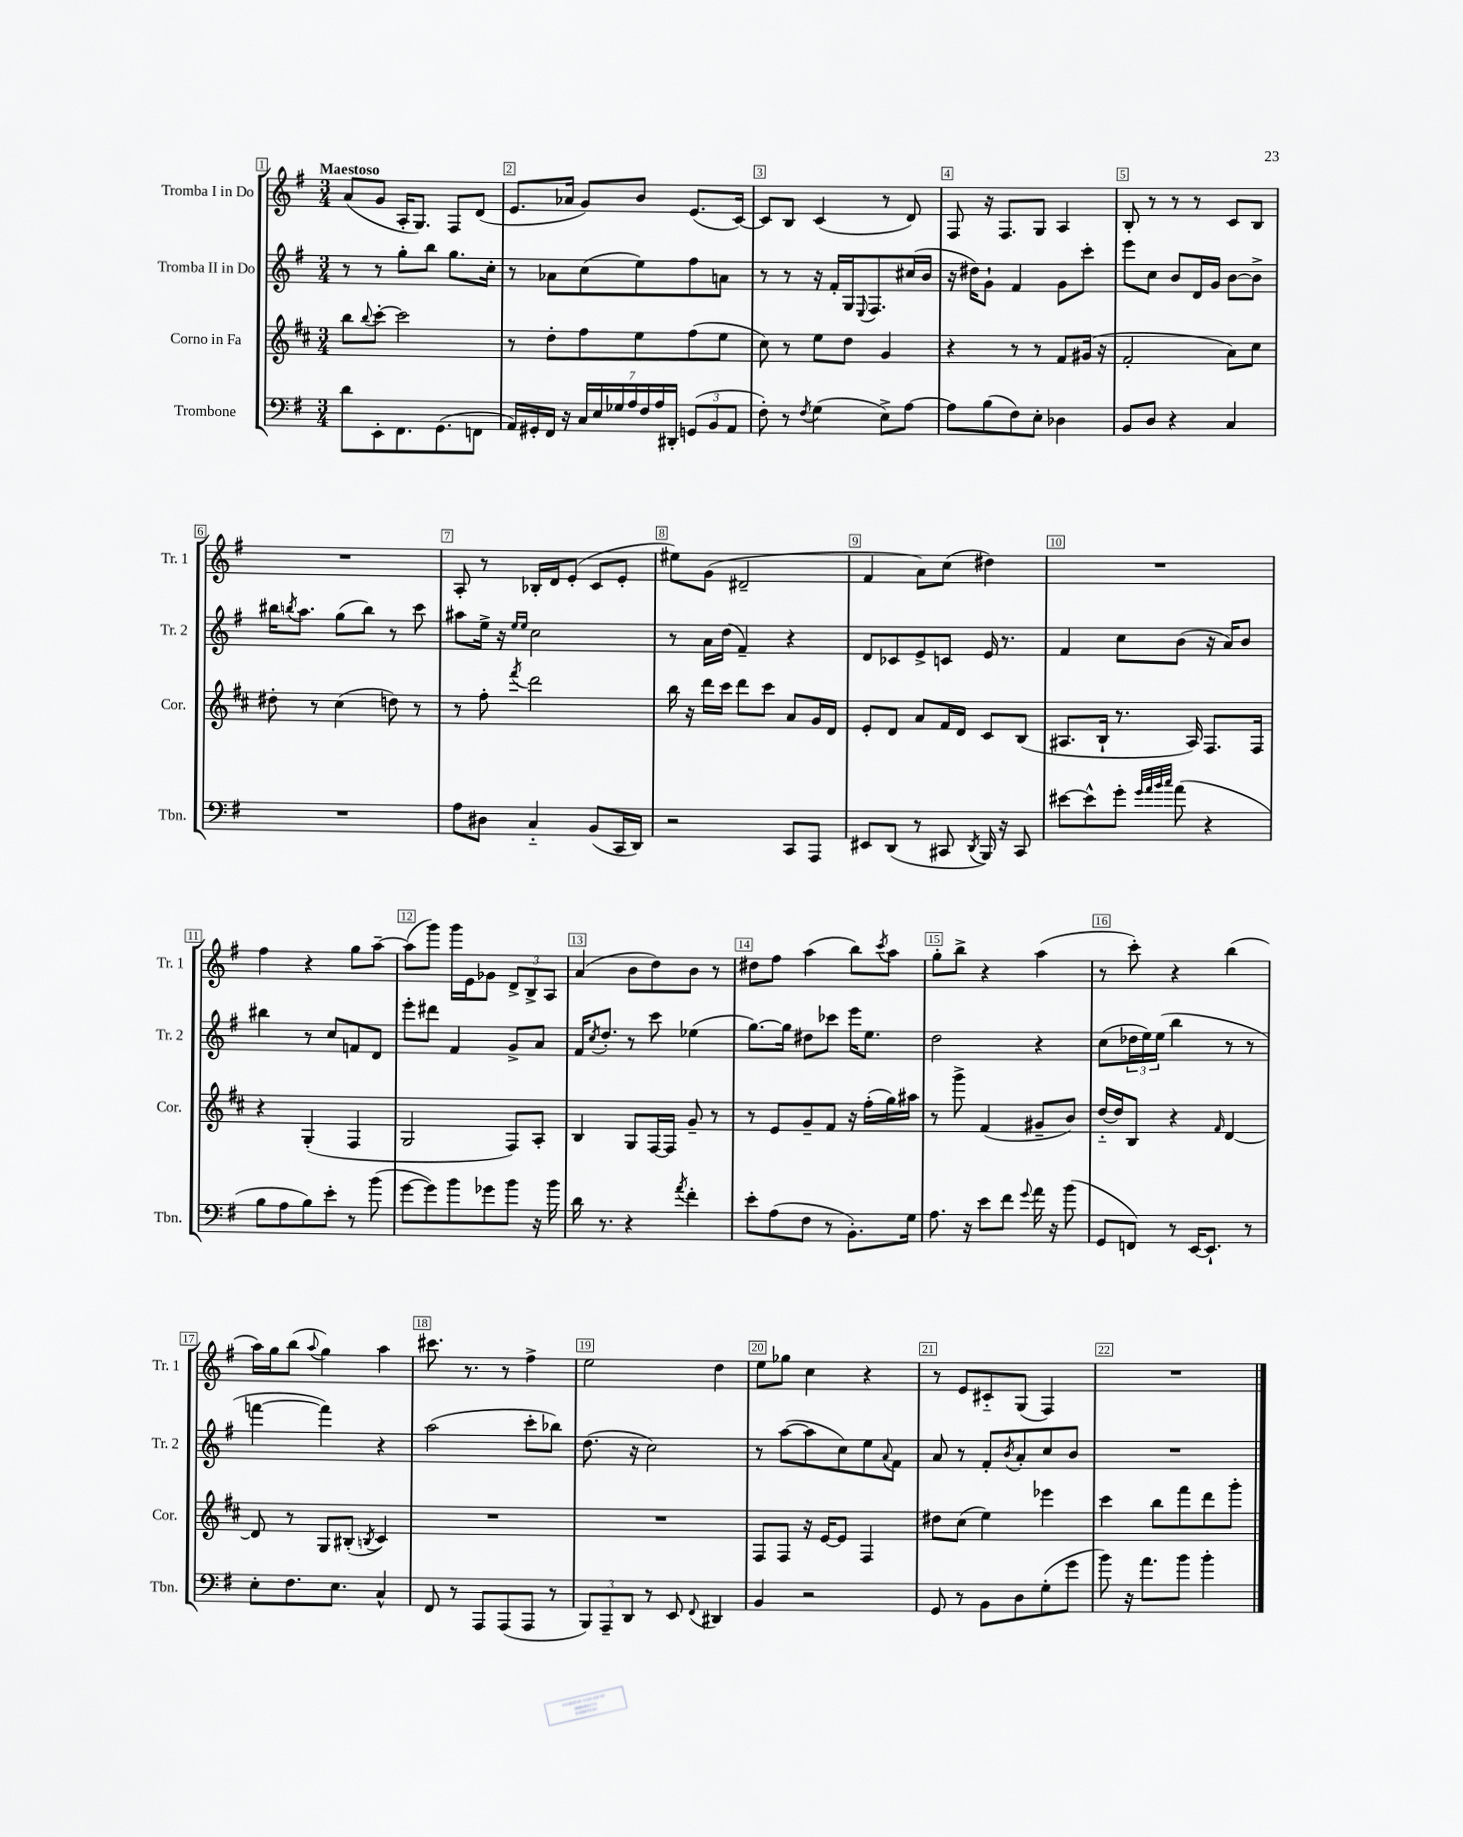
<<
\new StaffGroup <<
\new Staff = "s0" \with { instrumentName = "Tromba I in Do" shortInstrumentName = "Tr. 1" } {
    \clef treble \key g \major \numericTimeSignature \time 3/4 \tempo "Maestoso"
    a'8( g'8 a16-. g8.) fis8 d'8( |
    e'8. aes'16 g'8) b'8 e'8.( c'16~) |
    c'8 b8 c'4( r8 d'8) |
    fis8 r16 fis8. g8 a4 |
    b8-. r8 r8 r8 c'8 b8 |
    R2. |
    a8-. r8 bes16-. d'16 e'8-.( c'8 e'8-. |
    eis''8) g'8( dis'2-- |
    fis'4 a'8) c''8( dis''4) |
    R2. |
    fis''4 r4 g''8 a''8~-- |
    a''8( g'''8) g'''16 e'16 ges'8 \tuplet 3/2 { d'8-> b8-> a8 } |
    a'4( b'8 d''8) b'8 r8 |
    dis''8 fis''8 a''4( b''8) \acciaccatura { c'''8 } a''8 |
    g''8-. b''8-> r4 a''4( |
    r8 c'''8-.) r4 b''4( |
    a''16) g''16 b''8( \appoggiatura { a''8 } g''4) a''4 |
    cis'''8. r8. r8 fis''4-> |
    e''2 d''4 |
    e''8 ges''8 c''4 r4 |
    r8 e'8 cis'8-_ g8( fis4) |
    R2. \bar "|." |
}
\new Staff = "s1" \with { instrumentName = "Tromba II in Do" shortInstrumentName = "Tr. 2" } {
    \clef treble \key g \major \numericTimeSignature \time 3/4
    r8 r8 g''8-. b''8 g''8. c''16-. |
    r8 aes'8 c''8( e''8) fis''8 a'8 |
    r8 r8 r16 fis'16-. g16 \appoggiatura { e8 } fis8. cis''16( b'16 |
    r16 dis''16) g'8-! fis'4 g'8 c'''8-. |
    e'''8 c''8 b'8 d'16 g'16 b'8~ b'8-> |
    bis''16 \acciaccatura { b''8 } a''8. g''8( b''8) r8 c'''8 |
    ais''8 e''16-> r16 \grace { e''16 e''16 } c''2 |
    r8 a'16 d''16( fis'4--) r4 |
    d'8 ces'8 e'8-> c'8 e'16 r8. |
    fis'4 c''8 b'8( r16 a'16) b'8 |
    bis''4 r8 c''8 f'8 d'8 |
    e'''8-. dis'''8 fis'4 g'8-> a'8 |
    fis'16 \acciaccatura { c''8 } d''8.-. r8 c'''8 ees''4( |
    g''8.~) g''16 dis''8 ces'''8 e'''16 e''8. |
    d''2 r4 |
    c''8( \tuplet 3/2 { des''16 e''16) e''16( } b''4 r8 r8 |
    f'''4~ f'''4) r4 |
    a''2( c'''8-. bes''8) |
    d''8.( r16 c''2) |
    r8 a''8~( a''8 c''8) e''8 \appoggiatura { a'8 } fis'8 |
    a'8 r8 fis'8-. \acciaccatura { b'8 } a'8-. c''8 b'8 |
    R2. \bar "|." |
}
\new Staff = "s2" \with { instrumentName = "Corno in Fa" shortInstrumentName = "Cor." } {
    \clef treble \key d \major \numericTimeSignature \time 3/4
    b''8 \appoggiatura { b''8 } cis'''8~-. cis'''2 |
    r8 d''8-. fis''8 e''8 fis''8( e''8 |
    cis''8) r8 e''8 d''8 g'4 |
    r4 r8 r8 fis'8 gis'16( r16 |
    fis'2-. a'8) cis''8 |
    dis''8-. r8 cis''4( d''8) r8 |
    r8 fis''8-. \acciaccatura { fis'''8 } d'''2 |
    b''16 r16 d'''16 cis'''16 d'''8 cis'''8 a'8 g'16 d'16 |
    e'8-. d'8 a'8 fis'16 d'16 cis'8 b8( |
    ais8. b16-! r8. ais16) fis8. fis16 |
    r4 g4-.( fis4 |
    g2 fis8) a8-. |
    b4 g8 fis16~ fis16 g'8-- r8 |
    r8 e'8 g'8-- fis'8 r16 fis''16-.( g''16) ais''16 |
    r8 g'''8-> fis'4( gis'8-- b'8) |
    d''16~-_ d''16 b8 r4 \grace { fis'16 } d'4~ |
    d'8 r8 g8 bis8-.( \acciaccatura { b8 } cis'4) |
    R2. |
    R2. |
    fis8 fis8 r16 e'16~ e'8 fis4 |
    dis''8 cis''8( e''4) ees'''4 |
    cis'''4 b''8 fis'''8 d'''8 g'''8-. \bar "|." |
}
\new Staff = "s3" \with { instrumentName = "Trombone" shortInstrumentName = "Tbn." } {
    \clef bass \key g \major \numericTimeSignature \time 3/4
    d'8 e,8-. fis,8. g,8.( f,8 |
    a,16) gis,16-. fis,16 r16 \tuplet 7/4 { c16 e16 ges16 a16 fis16 a16 dis,16-. } \tuplet 3/2 { g,8( b,8 a,8 } |
    fis8-.) r8 \acciaccatura { fis8 } g4( e8->) a8~ |
    a8 b8( fis8) e8-. des4 |
    b,8 d8 r4 c4 |
    R2. |
    a8 dis8 c4-_ b,8( c,16 d,16) |
    r2 c,8 a,,8 |
    eis,8 d,8( r8 cis,8 \acciaccatura { d,8 } b,,16) r16 cis,8 |
    eis'8~ eis'8-^ g'8-. \grace { g'32 a'32 b'32 c''32 } a'8( r4 |
    b8 a8 b8) e'8-. r8 b'8( |
    g'8~ g'8) b'8 ges'8 b'8 r16 b'16 |
    d'16 r8. r4 \acciaccatura { a'8 } fis'4-. |
    e'8-. a8( fis8 r8 b,8.-.) g16 |
    a8. r16 e'8 fis'8 \appoggiatura { g'8 } a'16 r16 b'8( |
    g,8 f,8) r8 e,16~ e,8.-! r8 |
    e8-. fis8. e8. c4-^ |
    fis,8 r8 a,,8 a,,8( a,,8 r8 |
    \tuplet 3/2 { b,,8) a,,8-- d,8 } r8 e,8 \appoggiatura { fis,8 } dis,4 |
    b,4 r2 |
    g,8 r8 b,8 d8 g8-.( g'8 |
    b'8) r16 a'8. b'8 b'4-. \bar "|." |
}
>>
>>
\layout { \context { \Score \override BarNumber.break-visibility = ##(#f #t #t) barNumberVisibility = #all-bar-numbers-visible \override BarNumber.stencil = #(make-stencil-boxer 0.1 0.3 ly:text-interface::print) } }
